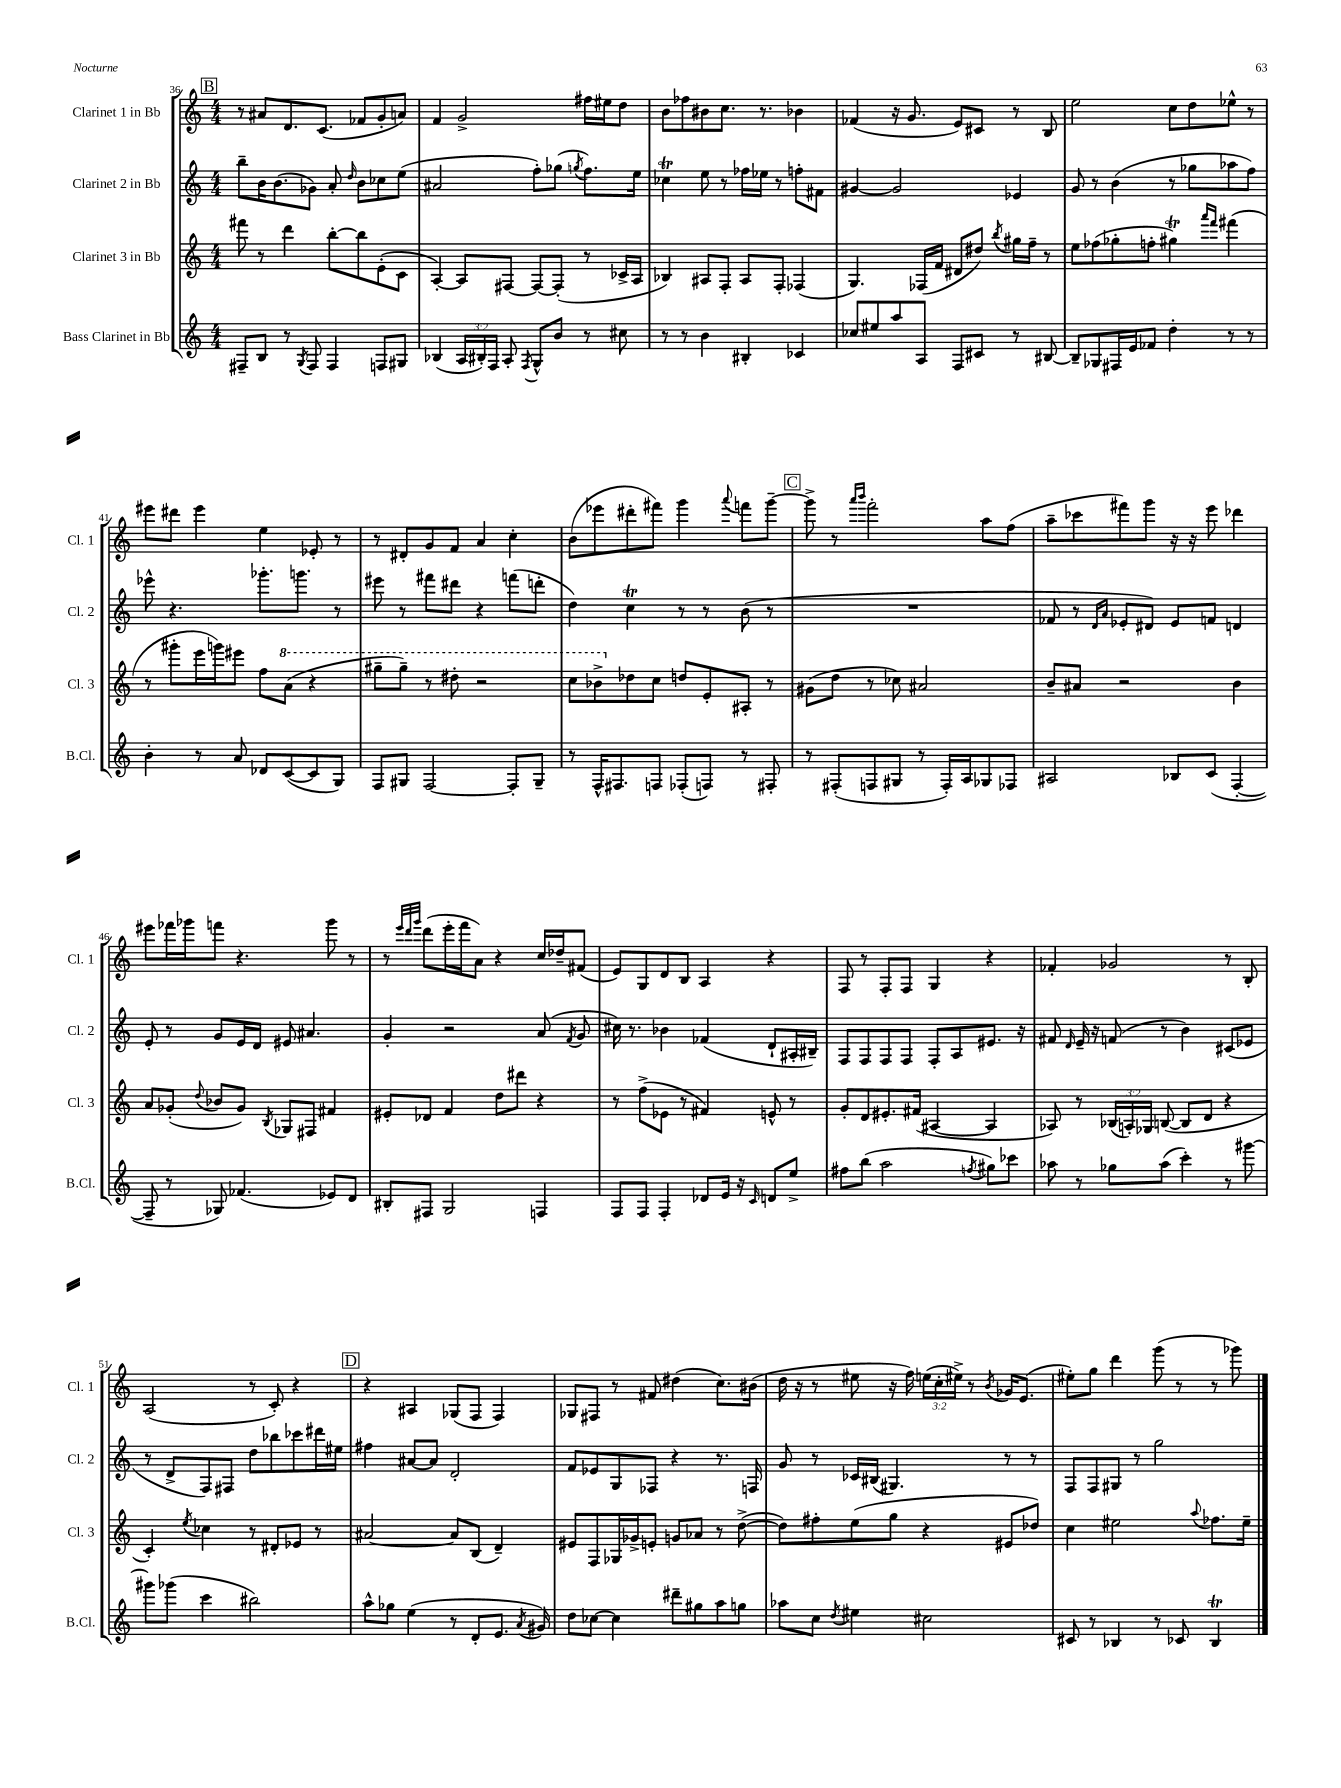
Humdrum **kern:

**kern	**kern	**kern	**kern
*part4	*part3	*part2	*part1
*staff4	*staff3	*staff2	*staff1
*I"Bass Clarinet in Bb	*I"Clarinet 3 in Bb	*I"Clarinet 2 in Bb	*I"Clarinet 1 in Bb
*I'B.Cl.	*I'Cl. 3	*I'Cl. 2	*I'Cl. 1
*clefG2	*clefG2	*clefG2	*clefG2
*k[]	*k[]	*k[]	*k[]
*M4/4	*M4/4	*M4/4	*M4/4
!!LO:REH:place=s1:t=B
=36	=36	=36	=36
8F#X~/L	8fff#X\	8bb~\L	8r
8B/J	8r	16b\K	8a#X/L
.	.	(8.b\	.
8r	4ddd\	.	8.d/
8qG/	.	.	.
8F#/	.	8g-X\J)	.
.	.	.	(8.c/J
4F#/	[8bb'\L	8a'/	.
.	.	16qqdd/	.
.	8bb\]	8b\L	8f-X/L
8Fn/L	(8e'\	8cc-X\	8g'/
8G#X/J	8c\J	(8ee\J	8an/J)
=37	=37	=37	=37
(4B-X/	[4A'/)	2a#X/	4f/
24A/LL	8A/L]	.	2g^/
24B#X'/)	.	.	.
24F/JJ	.	.	.
8A'/	[8F#X/J	.	.
8qF/	.	.	.
8G^^/L	8F#/L_	8ff'\L)	.
8b/J	(8F#'/J]	(8gg-X\J	.
.	.	8qggn/	.
8r	8r	8.ff\L)	16ff#X\LL
.	.	.	16ee#X\J
8cc#X\	16c-X^/LL	.	8dd\J
.	16A/JJ	16ee\Jk	.
=38	=38	=38	=38
8r	4B-X/)	4cc-XT\	8b\L
8r	.	.	8ff-X\
4b\	8A#X/L	8ee\	8b#X\
.	8F'/J	8r	8.cc\J
4B#X'/	8A#/L	16ff-X\LL	.
.	.	16ee-X\JJ	8.r
.	8F'/J	8r	.
4c-X/	(4F-X/	8ffn'\L	4b-X\
.	.	8f#X\J	.
=39	=39	=39	=39
8cc-X/L	4.G/)	[4g#X/	(4f-X/
8ee#X/	.	.	.
8aa/	.	2g#/]	16r
.	.	.	8.g/
8A/J	(16F-X/LL	.	.
.	16f/JJ	.	.
8F/L	8d#X/L	.	8e/L)
8c#X/J	8dd#X/J)	.	8c#X/J
.	8qbb/	.	.
8r	16gg#X\LL	4e-X/	8r
.	16ff~\JJ	.	.
[8B#X/	8r	.	8B/
=40	=40	=40	=40
8B#~/L]	8ee\L	8g/	2ee\
8G-X/	(8ff-X\	8r	.
16F#X/L	8gg-X'\	(4b\	.
16e/J	.	.	.
8f-X/J	8ffn'\J	.	.
4dd'\	4gg#Xt\)	8r	8cc\L
.	.	8gg-X\L	8dd\
.	16qqaaa/LL	.	.
.	16qqfff/JJ	.	.
8r	(4fff#X\	8aa-X\	8ee-X^^\J
8r	.	8ff\J)	8r
!!LO:LB:g=z
=41	=41	=41	=41
4b'\	8r	8eee-X^^\	8eee#X\L
.	8ggg#X'\L	4.r	8ddd#X\J
8r	16eee\L	.	4eee#\
.	16gggn\J)	.	.
8a/	8eee#X\J	.	.
8d-X/L	8ff\L	8.ggg-X'\L	4ee\
*	*8va	*	*
([8c/	(8aa\J	.	.
.	.	8.gggn\J	.
8c/]	4r	.	8e-X'/
8G/J)	.	8r	8r
=42	=42	=42	=42
8F/L	8ggg#X~\L	8eee#X\	8r
8G#X/J	8ggg#~\J)	8r	8d#X'/L
[2F/	8r	8fff#X\L	8g/
.	8ddd#X'\	8ddd#X\J	8f/J
.	2r	4r	4a/
8F'/L]	.	(8fffn\L	4cc'\
8G#~/J	.	8dddn'\J	.
=43	=43	=43	=43
8r	8ccc\L	4dd\)	(8b\L
16F^^/KL	8bb-X^\	.	8eee-X\
8.F#X/	.	.	.
*	*X8va	*	*
.	8dd-X\	4ccT\	8ddd#X'\
8Fn/J	8cc\J	.	8fff#X\J)
(8F-X'/L	8ddn/L	8r	4ggg\
8Fn/J)	8e'/	8r	.
.	.	.	8qqaaa/
8r	8A#X'/J	(8b\	8fffn\L
8F#X'/	8r	8r	[8ggg~\J
!!LO:REH:place=s1:t=C
=44	=44	=44	=44
8r	(8g#X\L	1r	8ggg^\]
(8F#X'/L	8dd\J	.	8r
.	.	.	16qqaaa/LL
.	.	.	16qqbbb/JJ
8Fn/	8r	.	2fff'\
8G#X/J	8cc-X\)	.	.
8r	2a#X/	.	.
16F'/LL)	.	.	.
16A/J	.	.	.
8G-X/	.	.	8aa\L
8F-X/J	.	.	(8ff\J
=45	=45	=45	=45
2A#X/	8b~/L	8f-X/	8aa~\L
.	8a#X/J	8r	8ccc-X\
.	.	16qqd/LL	.
.	.	16qqa/JJ	.
.	2r	8e-X'/L	8fff#X\)
.	.	8d#X/J)	8ggg\J
8B-X/L	.	8e-/L	16r
.	.	.	16r
(8c/J	.	8fn/J	8eee\
[4F'/	4b\	4dn/	4ddd-X\
!!LO:LB:g=z
=46	=46	=46	=46
8F~/]	8a/L	8e'/	8eee#X\L
8r	(8g-X'/J	8r	16fff-X\L
.	.	.	16ggg-X\J
.	8qqdd/	.	.
8G-X/)	8b-X/L	8g/L	8fffn\J
(4.f-X/	8g-/J)	16e/L	4.r
.	.	16d/JJ	.
.	8qB/	.	.
.	8G-X/L	8e#X/	.
.	8F#X/J	4.a#X/	.
8e-X/L)	4f#X/	.	8ggg-\
8d/J	.	.	8r
=47	=47	=47	=47
8B#X'/L	8e#X'/L	4g'/	8r
.	.	.	32qqeee/LLL
.	.	.	32qqddd/
.	.	.	32qqggg/JJJ
8F#X/J	8d-X/J	.	(8ddd\L
2G/	4f/	2r	16eee'\L
.	.	.	16fff\J
.	.	.	8a\J)
.	8dd\L	.	4r
.	8ddd#X\J	.	.
4Fn/	4r	(8a/	16cc/LL
.	.	.	16dd-X~/J
.	.	8qf/	.
.	.	8g/	(8f#X/J
=48	=48	=48	=48
8F/L	8r	16cc#X\)	8e/L)
.	.	8.r	.
8F/J	(8ff^\L	.	8G/
4F'/	8e-X\J	4b-X\	8d/
.	8r	.	8B/J
8d-X/L	4f#X/)	(4f-X/	4A/
16e/Jk	.	.	.
16r	.	.	.
16qqc/	.	.	.
8dn/L	8en^^/	8d`/L	4r
8ee^/J	8r	16A#X'/L	.
.	.	16B#X~/JJ)	.
=49	=49	=49	=49
8ff#X\L	8g'/L	8F/L	8F/
(8bb\J	8d/	8F/	8r
2aa\	8.e#X'/	8F/	8F'/L
.	.	8F/J	8F/J
.	(16f#X/Jk	.	.
.	[4A#X/	8F'/L	4G/
.	.	8A/	.
8qffn/	.	.	.
8gg#X\L)	4A#/]	8.e#X/J	4r
8ccc-X\J	.	.	.
.	.	16r	.
=50	=50	=50	=50
8aa-X\	8A-X/)	8f#X/	4f-X'/
.	.	16qqd/	.
8r	8r	16e~/	.
.	.	16r	.
8gg-X\L	(24B-X/LL	(8fn/	2g-X/
.	24An'/)	.	.
.	24G-X/JJ	.	.
(8aa-\J	([8Bn/	8r	.
4ccc'\)	8B/L]	4b\)	.
.	8d/J	.	.
8r	4r	(8c#X/L	8r
[8ggg#X\	.	8e-X/J	8B'/
!!LO:LB:g=z
=51	=51	=51	=51
8ggg#X\L]	4c'/)	8r	(2A/
(8ggg-X\J	.	8d^/L	.
.	8qee/	.	.
4ccc\	4cc-X\	8F/)	.
.	.	8F#X/J	.
2bb#X\)	8r	8dd\L	8r
.	8d#X'/L	8bb-X\	8c'/)
.	8e-X/J	8ccc-X\	4r
.	8r	16ddd#X\L	.
.	.	16ee#X\JJ	.
!!LO:REH:place=s1:t=D
=52	=52	=52	=52
8aa^^\L	[2a#X/	4ff#X\	4r
8gg-X\J	.	.	.
(4ee\	.	[8a#X/L	4A#X/
.	.	8a#/J]	.
8r	8a#/L]	2d'/	(8G-X/L
8d'/L	(8B/J	.	8F/J
8.e/J	4d~/)	.	4F/)
8qa/	.	.	.
16g#X/)	.	.	.
=53	=53	=53	=53
8dd\L	8e#X/L	8f/L	8G-X/L
[8cc-X\J	8F/	8e-X/	8F#X/J
4cc-\]	16G-X/L	8G/	8r
.	16g-X^/J	.	.
.	8en'/J	8F-X/J	8f#X/
8ddd#X~\L	8gn/L	4r	(4dd#X\
8gg#X\	8a-X/J	.	.
8aa\	8r	8.r	8.cc\L)
8ggn\J	([8dd^\	.	.
.	.	16Fn/	(16b#X\Jk
=54	=54	=54	=54
8aa-X\L	8dd\L])	8g/	16dd\
.	.	.	16r
8cc\J	8ff#X'\	8r	8r
8qdd/	.	.	.
4ee#X\	(8ee\	16c-X/LL	8ee#X\
.	.	(16B#X/JJ	.
.	8gg\J	4.G#X/)	16r
.	.	.	16ff\)
2cc#X\	4r	.	(24een\LL
.	.	.	24cc'\
.	.	.	24ee#X^\JJ)
.	.	.	8r
.	.	.	8qb/
.	8e#X/L	8r	16g-X/KL
.	.	.	(8.e/J
.	8dd-X/J)	8r	.
=55	=55	=55	=55
8c#X/	4cc\	8F/L	8ee#X'\L)
8r	.	8F/	8gg\J
4B-X/	2ee#X\	8G#X/J	4ddd\
.	.	8r	.
8r	.	2gg\	(8ggg\
8c-X/	.	.	8r
.	8qqaa/	.	.
4B-T/	8.ff-X\L	.	8r
.	.	.	8ggg-X\)
.	16ee#~\Jk	.	.
==	==	==	==
*-	*-	*-	*-
